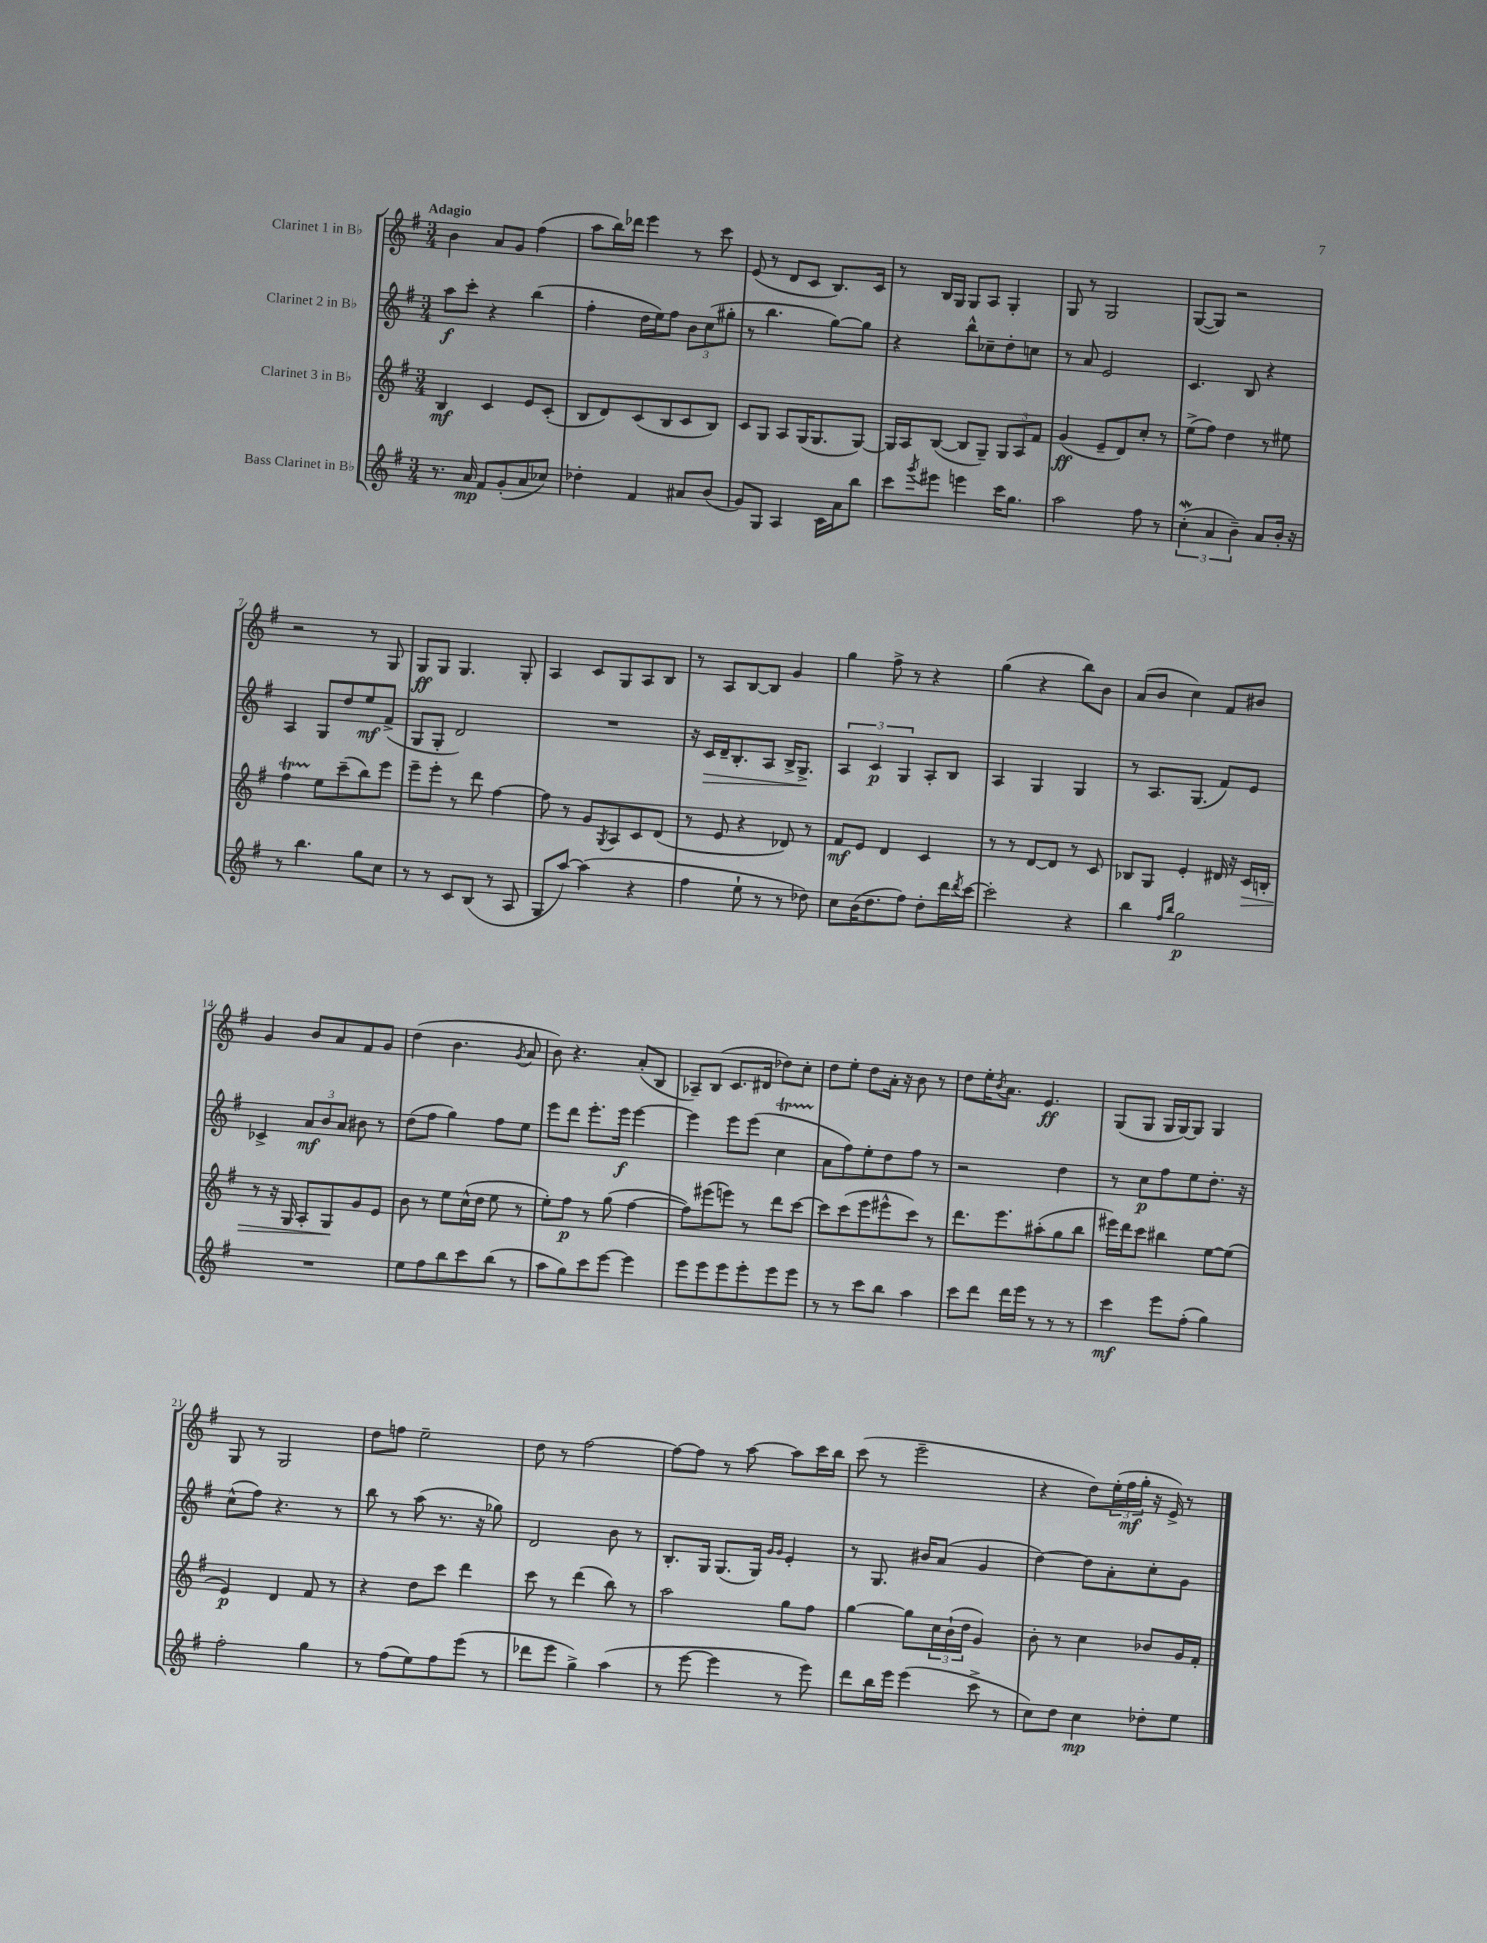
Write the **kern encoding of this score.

**kern	**kern	**kern	**kern
*staff4	*staff3	*staff2	*staff1
*clefG2	*clefG2	*clefG2	*clefG2
*k[f#]	*k[f#]	*k[f#]	*k[f#]
*M3/4	*M3/4	*M3/4	*M3/4
8.r	4B	8aa	4b
.	.	8ccc'	.
16a	.	.	.
8f#	4c	4r	8a
(8g'	.	.	8g
8a	8e	(4bb	(4ff#
8cc-)	(8c'	.	.
=	=	=	=
4dd-'	8B	4ff#'	8aa
.	8d)	.	16bb)
.	.	.	16ddd-
4f#	(8c	16dd	4eee
.	.	16ee)	.
.	8B	8ff#	.
8a#	8c	12b	8r
.	.	(12cc	.
(8b	8B)	.	8ccc
.	.	12gg#'	.
=	=	=	=
8g)	8c	8r	(8e
8G	8G	4.bb	8r
4A	8A	.	8d
.	(16G	.	8c
.	8.G	.	.
16c	.	[8gg)	8.B)
16a	.	.	.
8bb	[8G)	8gg]	.
.	.	.	16c
=	=	=	=
8ccc	16G]	4r	8r
.	16A	.	.
8qggg	.	.	.
8eee#	([8B	.	16B
.	.	.	16G
4eee	8B]	8bb^^	8G
.	8G~)	8cc-~	8A
16ccc	12G	8dd'	4G'
8.gg	.	.	.
.	12A	.	.
.	.	8cc	.
.	12f#	.	.
=	=	=	=
2aa	(4g	8r	8G
.	.	8a	8r
.	8e~	2e	2G
.	8d)	.	.
8ff#	8cc'	.	.
8r	8r	.	.
=	=	=	=
(6cc'	(8ee^	4.c	([8G
.	8ff#)	.	8G])
6a	.	.	.
.	4dd	.	2r
6b~)	.	.	.
.	.	8B	.
8a	8r	4r	.
16b'	8ee#	.	.
16r	.	.	.
=	=	=	=
8r	4ff#	4A	2r
4.bb	.	.	.
.	8ee	8G	.
.	(8ccc~	8dd	.
8gg	8bb)	8ee	8r
8cc	8eee	(8f#^	8G
=	=	=	=
8r	8eee~	8G	8G
8r	8eee'	8G'	8G
8c	8r	2d)	4.G
(8B	8ddd	.	.
8r	[4ff#	.	.
8A	.	.	8G'
=	=	=	=
8G	8ff#]	2.r	4A
[8aa)	8r	.	.
(4aa]	8g	.	8c
.	8qG	.	.
.	8A	.	8G
4r	8c	.	8A
.	(8d	.	8B
=	=	=	=
4ff#	8r	16r	8r
.	.	16c	.
.	8e	16d~	8A
.	.	8.B'	.
8ee`	4r	.	[8B
8r	.	8A	8B]
8r	8d-)	16B^	4g
.	.	8.G^	.
8dd-)	8r	.	.
=	=	=	=
8cc	8f#	6A	4gg
(16b	8e	.	.
.	.	6c	.
8.dd	.	.	.
.	4d	.	8ff#^
.	.	6G	.
8ff#)	.	.	8r
8dd'	4c	8A'	4r
16ddd	.	8B	.
8qddd	.	.	.
[16ccc	.	.	.
=	=	=	=
2ccc']	8r	4A	(4gg
.	8r	.	.
.	[8d	4G	4r
.	8d]	.	.
4r	8r	4G	8bb)
.	8c	.	8b
=	=	=	=
4bb	8B-	8r	(8a
.	8G	8.A	8b
16qqff#	.	.	.
16qqbb	.	.	.
2gg	4e'	.	4cc)
.	.	(8.G	.
.	16d#	8f#)	8f#
.	16r	.	.
.	16c	8e	8b#
.	16B'	.	.
=	=	=	=
2.r	8r	4c-^	4g
.	16r	.	.
.	16G	.	.
.	8A'	12a	8b
.	.	12b	.
.	8G	.	8a
.	.	12a	.
.	8g	8b#	8f#
.	8e	8r	8g
=	=	=	=
8ee	8b	(8dd	(4dd
8ff#	8r	8ff#	.
8bb	8ee	4gg)	4.b
8ccc	(16cc^^	.	.
.	16dd	.	.
(8bb	8ee	8ff#	.
.	.	.	8qg
8r	8r	8ee	8a
=	=	=	=
8aa	8ee')	8eee	8b)
8gg)	8ff#	8ddd	4.r
8ccc	8r	8.eee'	.
[8eee	(8gg	.	.
.	.	16eee	.
4eee]	[4ff#	[4eee	(8a'
.	.	.	8B
=	=	=	=
8eee	8ff#])	4eee]	8A-~)
8eee	(8eee#	.	(8B
8eee	8eee)	8eee	8.c
8eee'	8r	(8eee	.
.	.	.	16d#
8eee	8ddd	4cc	8dd-)
8eee	[8ccc	.	8cc'
=	=	=	=
8r	8ccc]	8a	8dd
8r	(8ccc	8ff#)	8ee'
8ccc	8eee	8ee'	8dd
8bb	8eee#^^	8dd	16a'
.	.	.	16r
4aa	8ccc)	8ff#	8b
.	8r	8r	8r
=	=	=	=
8ccc	8.ddd	2r	8dd
8ddd	.	.	16ee'
.	.	.	8qb
.	8.eee	.	8.a
16ddd	.	.	.
16eee	.	.	.
8r	(8aa#'	.	4.e
8r	8gg	4dd	.
8r	8bb	.	.
=	=	=	=
4ccc	16eee#)	8r	(8G
.	16ddd	.	.
.	8ccc	8cc	8G
8eee	4bb#	8ff#	16G
.	.	.	[16G)
(8ff#'	.	8ee	8G]
4gg)	[8ee	8.dd'	4G
.	(8ee]	.	.
.	.	16r	.
=	=	=	=
2ff#'	4e)	(8cc^^	8G
.	.	8ff#)	8r
.	4d	4.r	2G
4gg	8f#	.	.
.	8r	8r	.
=	=	=	=
8r	4r	8bb	8dd
(8ff#	.	8r	8ff
8ee)	8dd	(8aa	2ee~
8ff#	8ccc	8.r	.
(8eee	4ddd	.	.
.	.	16r	.
8r	.	8gg-)	.
=	=	=	=
8ddd-	8ccc	2d	8dd
8eee	8r	.	8r
4gg^)	(4ddd	.	[2ff#
(4aa	8bb)	8b	.
.	8r	8r	.
=	=	=	=
8r	2aa	8.B'	8ff#_
[8eee	.	.	8ff#]
.	.	16G	.
4eee]	.	(8.G	8r
.	.	.	[8aa
.	.	16G)	.
.	.	16qqg	.
.	.	16qqg	.
8r	8gg	4e'	8aa]
8eee)	8ff#	.	16ccc
.	.	.	16bb
=	=	=	=
8ddd	[4gg	8r	(8ccc
16bb	.	8.G	8r
16eee	.	.	.
(4eee	8gg]	.	2eee~
.	.	16b#	.
.	24cc	(8a	.
.	(24b`	.	.
.	24dd	.	.
8ccc^	4g)	4g	.
8r	.	.	.
=	=	=	=
8cc)	8b'	[4dd)	4r
8dd	8r	.	.
4cc	4cc	8dd]	8dd)
.	.	8a'	(24ee'
.	.	.	24ff#
.	.	.	24gg'
8dd-'	8b-	8cc'	16r
.	.	.	16e^)
8ee	16g	8g	8r
.	16f#'	.	.
==	==	==	==
*-	*-	*-	*-
